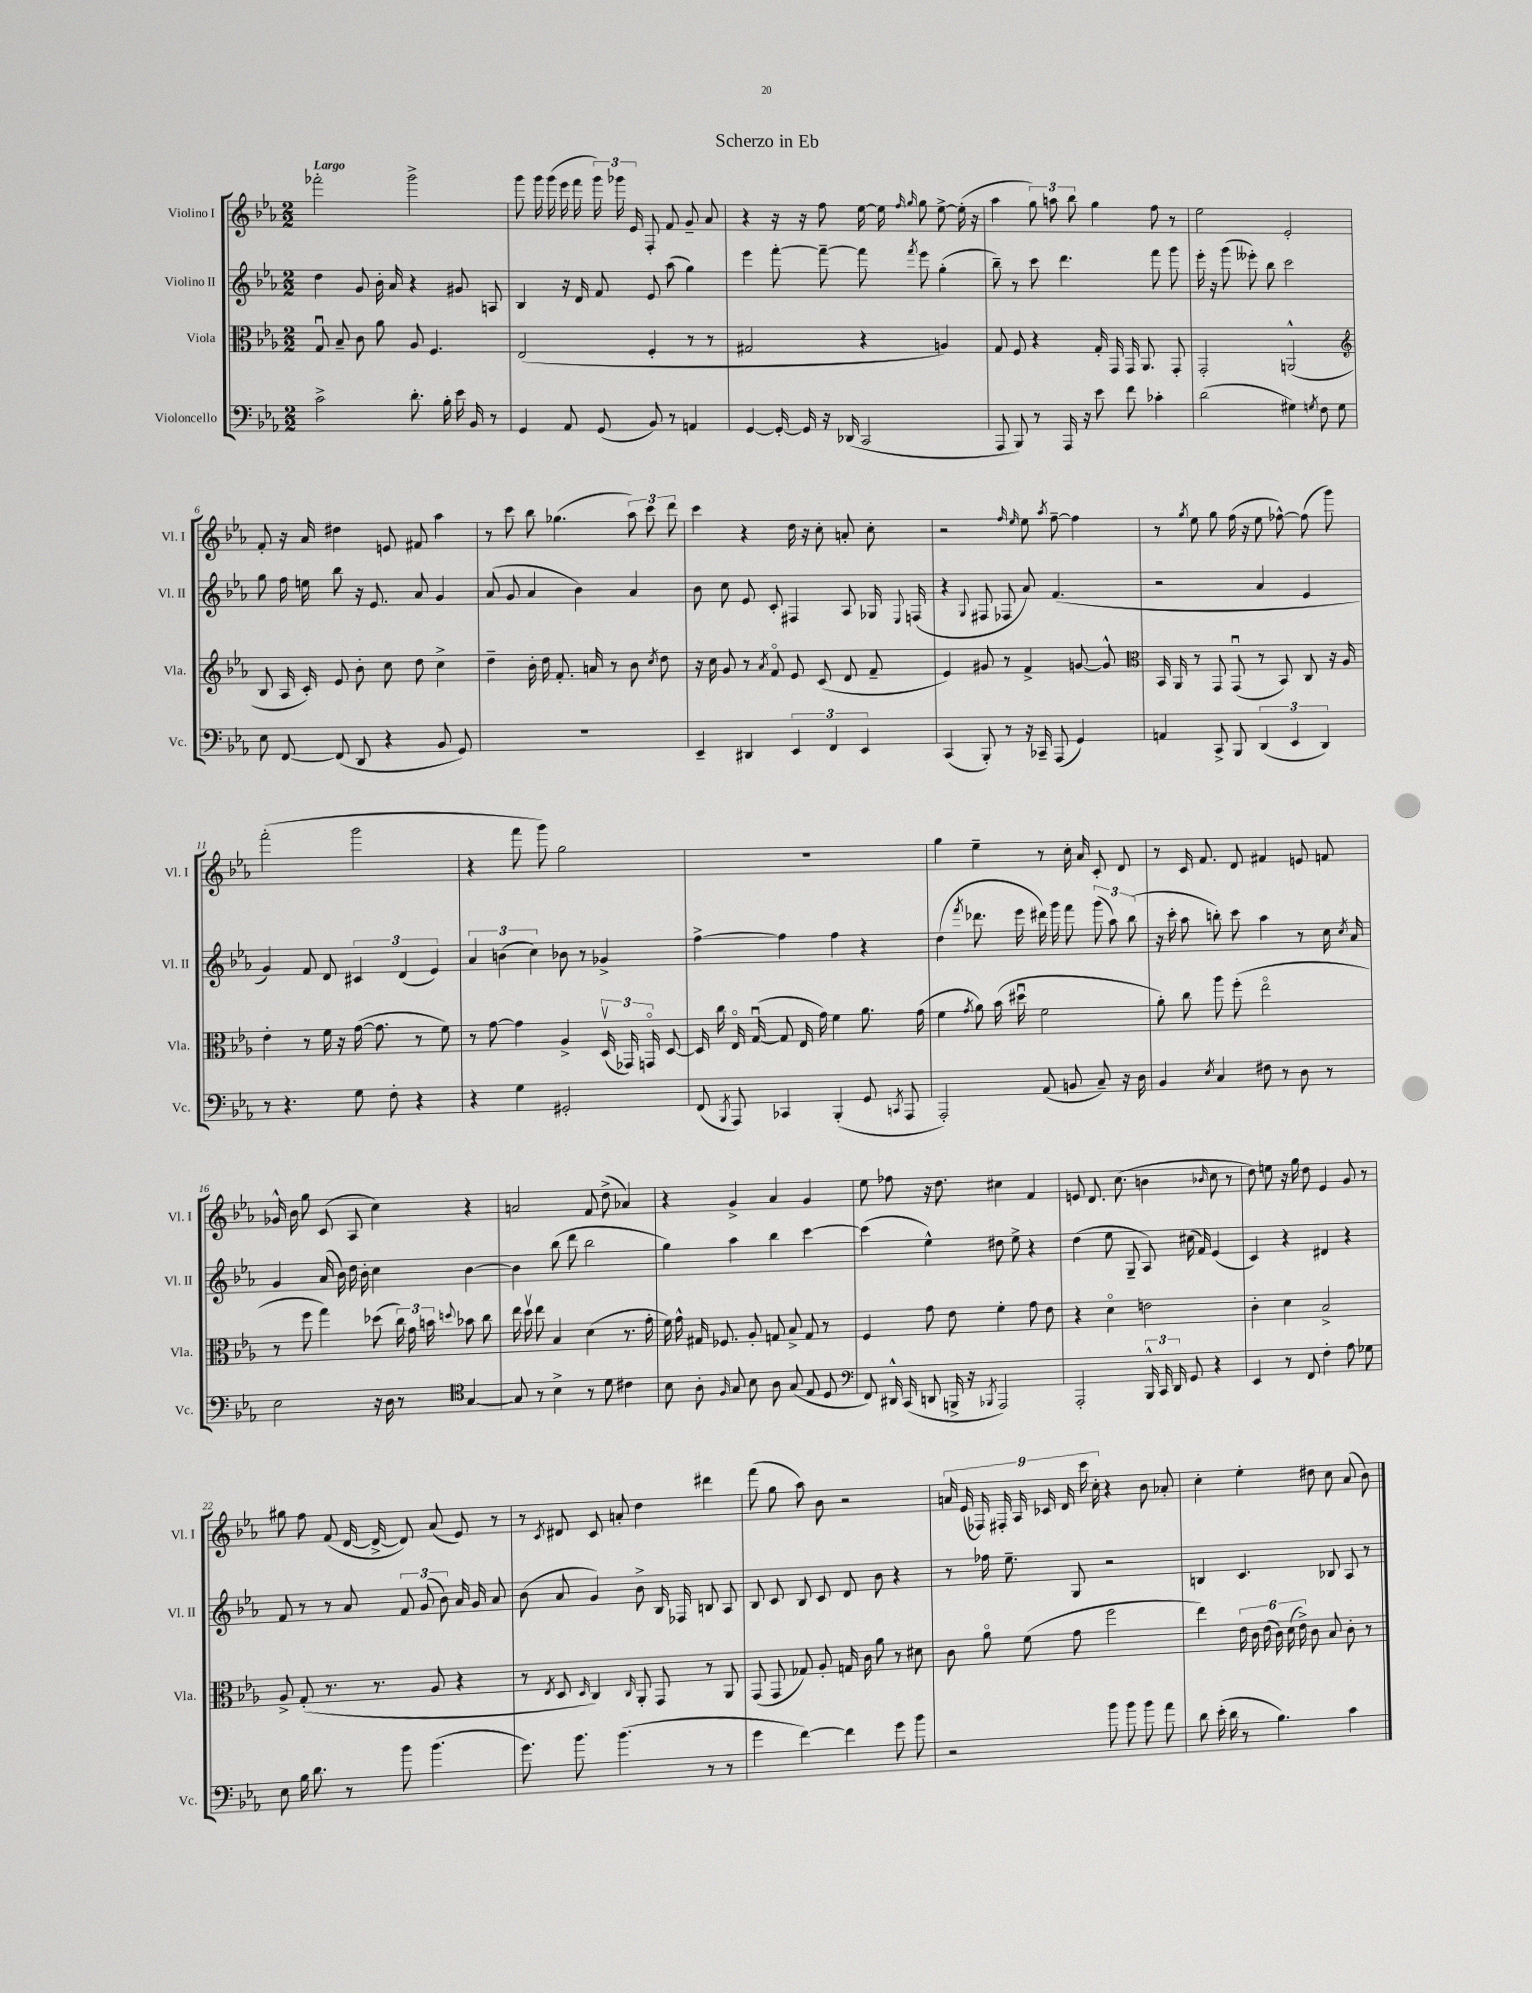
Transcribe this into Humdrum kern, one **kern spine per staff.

**kern	**kern	**kern	**kern
*staff4	*staff3	*staff2	*staff1
*clefF4	*clefC3	*clefG2	*clefG2
*k[b-e-a-]	*k[b-e-a-]	*k[b-e-a-]	*k[b-e-a-]
*M2/2	*M2/2	*M2/2	*M2/2
2c^\	8Gu/	4dd\	2fff-'\
.	8B-~/	.	.
.	8c\	8g/	.
.	8a-\	16b-'\	.
.	.	16a-/	.
8.d'\	8A-/	4r	2ggg^\
.	4.F/	.	.
16B-'\	.	.	.
16e-\	.	8g#/	.
16BB-/	.	.	.
8r	.	8A/	.
=	=	=	=
4GG/	(2E-/	4B-/	8ggg\
.	.	.	16ggg\
.	.	.	(16ggg\
8AA-/	.	16r	16eee-\
.	.	16d/	16fff\
(8GG/	.	8f/	24ggg\)
.	.	.	24ggg-\
.	.	.	24e-/
8BB-/)	4F'/	8e-/	8F'/
8r	.	(8aa-\	8f/
4AA/	8r	4gg\)	8g~/
.	8r	.	8a-/
=	=	=	=
[4GG/	2G#/	4eee-\	4r
16GG'/_	.	[8fff'\	16r
16GG/]	.	.	16r
16r	.	8fff~\_	8ff\
(16DD-/	.	.	.
2CC/	4r	8fff\]	[16ee-\
.	.	.	16ee-\]
.	.	.	16qqff/
.	.	8qfff/	16qqgg/
.	.	8eee-\	8gg\
.	4A/)	(4gg'\	[8ee-^\
.	.	.	(16ee-'\]
.	.	.	16r
=	=	=	=
8AAA-/	8G/	8bb-~\)	4aa-\
8BBB-/)	8F/	8r	.
8r	4r	8ccc\	12gg\)
.	.	.	12aa\
16AAA-/	.	4.ddd\	.
.	.	.	12bb-\
16r	.	.	.
8e-\	16G'/	.	4gg\
.	16GG/	.	.
8f\	16GG/	.	.
.	8.AA-/	.	.
4c-'\	.	8fff\	8ff\
.	8GG'/	8ggg\	8r
=	=	=	=
(2d\	2GG'/	16eee-'\	2ee-\
.	.	16r	.
.	.	(8ggg\	.
.	.	8eee--'\)	.
.	.	8bb-\	.
4G#\)	(2AA^^/	2ccc\	2e-'/
8qG/	.	.	.
8F\	.	.	.
8G\	.	.	.
=	=	=	=
*	*clefG2	*	*
8E-\	8B-/	8gg\	8f'/
[8FF/	16A-/	16ff\	16r
.	16c'/)	16ee\	16a-/
(8FF/]	8e-/	8bb-\	4dd#\
8DD/	8b-'\	16r	.
.	.	8.e-/	.
4r	8cc\	.	8e/
.	8dd\	8a-/	8f#/
8BB-/	4cc^\	4g/	4aa-\
8GG/)	.	.	.
=	=	=	=
1r	4dd~\	(8a-/	8r
.	.	8g/	8ccc\
.	16b-'\	4a-/	8bb-\
.	16dd\	.	.
.	8.f'/	.	(4.gg-\
.	.	4b-\)	.
.	16a/	.	.
.	8r	.	.
.	8b-\	4a-/	12aa-\)
.	.	.	12ccc\
.	8qcc/	.	.
.	8dd\	.	.
.	.	.	12ddd\
=	=	=	=
4EE-~/	16r	8b-\	4ccc\
.	16cc\	.	.
.	8g/	8cc\	.
4DD#/	8r	8e-/	4r
.	8qa-/	.	.
.	8fo/	8c'/	.
6EE-/	8e-/	4F#/	16dd\
.	.	.	16r
.	(8c/	.	8cc'\
6FF/	.	.	.
.	8d/	8A-/	8a'/
6EE-/	.	.	.
.	8f~/	16G-/	8cc'\
.	.	8qqE-/	.
.	.	(16F/	.
=	=	=	=
(4CC/	4e-/)	4r	2r
.	.	8qqG/	.
8BBB-'/)	8g#/	8F#/	.
8r	8r	8F-/	.
.	.	.	16qqff/
.	.	.	16qqee-/
16r	4f^/	8a-/)	8ee-\
16CC-~/	.	.	.
.	.	.	8qaa-/
(8AAA-/	.	(4.f/	[8ff~\
4GG/)	[8g/	.	4ff\]
.	8g^^/]	.	.
=	=	=	=
*	*clefC3	*	*
4AA/	16BB-/	2r	8r
.	16AA-/	.	.
.	.	.	8qgg/
.	8r	.	8ee-\
8CC^/	8GG/	.	8gg\
8BBB-/	(8GGu/	.	(16ff\
.	.	.	16r
(6DD/	8r	4a-/	8ee-\
.	8BB-/)	.	[8ff-^^\)
6EE-/	.	.	.
.	8C/	4e-/	(8ff-\]
6DD/)	.	.	.
.	16r	.	8ggg\)
.	16A-/	.	.
=	=	=	=
8r	4e-'\	4g/)	(2fff'\
4.r	.	.	.
.	8r	8f/	.
.	16f\	8d/	.
.	16r	.	.
8G\	([16g\	6c#/	2ggg\
.	8.g\]	.	.
8F'\	.	.	.
.	.	(6d/	.
4r	8r	.	.
.	.	6e-/)	.
.	8f\)	.	.
=	=	=	=
4r	8r	6a-/	4r
.	[8g\	.	.
.	.	(6b\	.
4G\	4g\]	.	8fff\
.	.	6cc\)	.
.	.	.	8ggg\)
2GG#'/	4A-^/	8b-\	2gg\
.	.	8r	.
.	(24Dv/	4g-^/	.
.	24GG-/)	.	.
.	24GGo/	.	.
.	[8D/	.	.
=	=	=	=
(8FF/	16D/]	[4ff^\	1r
.	16cc\	.	.
8qBBB-/	.	.	.
8AAA-/)	16E-o/	.	.
.	([16Gu/	.	.
4CC-/	8G/]	4ff\]	.
.	16E-/	.	.
.	16g\)	.	.
(4BBB-'/	4f\	4ff\	.
8GG/	8.a-\	4r	.
8qCC/	.	.	.
8AAA-/	.	.	.
.	(16g\	.	.
=	=	=	=
2AAA-'/)	4f\	(4dd\	4gg\
.	8qg/	8qfff/	.
.	8a-\)	8.ddd-\	4ee-~\
.	(16b-\	.	.
.	16dd#u\	16eee-\	.
(8AA-/	2f\	16ddd#\)	8r
.	.	16ggg\	.
8BB/	.	8fff\	16cc'\
.	.	.	16a-/
8C~/)	.	(12ggg\	8c'/
.	.	12aa-\)	.
16r	.	.	8d/
.	.	(12bb-\	.
16D\	.	.	.
=	=	=	=
4BB-/	8a-'\)	16r	8r
.	.	16ccc'\	.
.	8cc\	8aa-\	16c/
.	.	.	8.f/
8qE-/	.	.	.
4C/	8aa-\	8bb'\)	.
.	(8ff'\	8ccc\	8d/
8F#\	2ee-o\	4aa-\	4f#/
8r	.	.	.
8D\	.	8r	8e/
8r	.	16cc\	8f/
.	.	8qcc/	.
.	.	16a-/	.
=	=	=	=
2E-\	8r	4g/	16g-^^/
.	.	.	16b-\
.	8ff\	.	8gg\
.	4gg\)	(16a-/	(8c/
.	.	16b-\)	.
.	.	16dd\	8A-/
.	.	16b-'\	.
16r	(8dd-\	4cc\	4cc\)
16D\	.	.	.
8r	24cc\)	.	.
.	24g\	.	.
.	24b\	.	.
*clefC4	*	*	*
.	8qqdd/	.	.
[4G/	8b-\	[4b-\	4r
.	8cc\	.	.
=	=	=	=
8G/]	16ee-\	4b-\]	2a/
.	16ddv\	.	.
8r	8ee-\	.	.
4B-^\	4B-/	(8bb-\	.
.	.	8ddd\	.
8r	(4d\	2bb-\	8f/
8d\	.	.	(8dd^\
4c#\	8.r	.	4a-/)
.	16g'\	.	.
=	=	=	=
8B-\	16f\)	4gg\)	4r
.	16g^^\	.	.
8A-'\	16G#/	.	.
.	8.F-/	.	.
16qqF/	.	.	.
8G/	.	4aa-\	4g^/
8B-\	8A-'/	.	.
8A-\	8G/	4bb-\	4a-/
(8G/	8B-^/	.	.
8E-/	8G/	[4ccc\	4g/
8D/	8r	.	.
=	=	=	=
*clefF4	*	*	*
8FF/)	4F/	(4ccc\]	8ee-\
16DD#^^/	.	.	8ff-\
(16CC/	.	.	.
8DD/	8g\	4ee-^^\)	16r
.	.	.	8.dd\
16BBB^/	8e-\	.	.
16r	.	.	.
8qBBB-/	.	.	.
2AAA-/)	4f'\	8dd#\	4cc#\
.	.	8ee-^\	.
.	8g\	4r	4f/
.	8e-\	.	.
=	=	=	=
2AAA-'/	4r	(4dd\	8e/
.	.	.	8.d/
.	4do\	8ee-\	.
.	.	.	(8.cc\
.	.	8G~/	.
24BBB-^^/	2e\	8A-/)	4b\
24CC/	.	.	.
24DD/	.	.	.
8GG/	.	(16cc#\	.
.	.	16f/)	.
.	.	.	16qqb-/
4r	.	(4e-/	8cc\
.	.	.	8r
=	=	=	=
4EE-/	4c'\	4c/)	8dd\)
.	.	.	8ee\
8r	4d\	4r	16r
.	.	.	16gg\
8FF/	.	.	8dd\
4F'\	2B-^/	4d#/	4e-/
8A-\	.	4r	8g/
8G-\	.	.	8r
=	=	=	=
8E-\	8A-^/	8f/	8gg#\
16B-\	(8G'/	8r	8ff\
8.d\	.	.	.
.	8.r	8r	(8f/
8r	.	8a-/	[16d/
.	8.r	.	16d^/_
8b-\	.	12f/	8d/])
.	.	(12g/	.
(4.b-\	8A-/	.	(8a-/
.	.	12b-\)	.
.	4r	16a-/	8e-/)
.	.	16g/	.
.	.	8a-/	8r
=	=	=	=
8.g\)	8r	(8b-\	8r
.	8qE-/	.	8qc/
.	8D/	8a-/	8d#/
8.b-\	.	.	.
.	16qqD/	.	.
.	4C/)	4g/)	8c/
(4.b-\	.	.	8a'/
.	16qqC/	.	.
.	8AA-'/	8b-^\	4dd\
.	8GG/	16B-/	.
.	.	16F-/	.
8r	8r	8B/	4ddd#\
8r	8AA-/	8A-/	.
=	=	=	=
4g\	(8GG/	8B-/	(8fff\
.	8GG/	8c/	8gg\
[4f\)	8G-/)	8B-/	8aa-\)
.	8A-'/	8c/	8b-\
4f\]	16G/	8d/	2r
.	16c\	.	.
.	8a-\	8b-\	.
8g\	8r	4r	.
8b-\	8d#\	.	.
=	=	=	=
2r	8c\	8r	18a/
.	.	.	(18e-/
.	.	.	18F-/)
.	8a-o\	16ff-\	.
.	.	.	18F#'/
.	.	8.ee-~\	.
.	.	.	18A-/
.	(8f\	.	.
.	.	.	18c-/
.	.	.	18d/
.	8g\	8G/	.
.	.	.	18ccc\
.	.	.	18cc'\
8b-\	2ff\	2r	4r
8b-\	.	.	.
8b-\	.	.	8b-\
8a-\	.	.	8a-'/
=	=	=	=
8d\	4ee-\)	4B/	4cc'\
(16e-'\	.	.	.
16d\	.	.	.
8r	24e-\	4.c/	4ee-'\
.	24c\	.	.
.	(24e-\	.	.
4.B-\)	24c\)	.	.
.	(24d\	.	.
.	24e-^\)	.	.
.	8c\	.	8dd#\
.	8B-/	8B-/	8cc\
4c\	8c'\	8A-/	(8a-/
.	8r	8r	8b-\)
==	==	==	==
*-	*-	*-	*-
